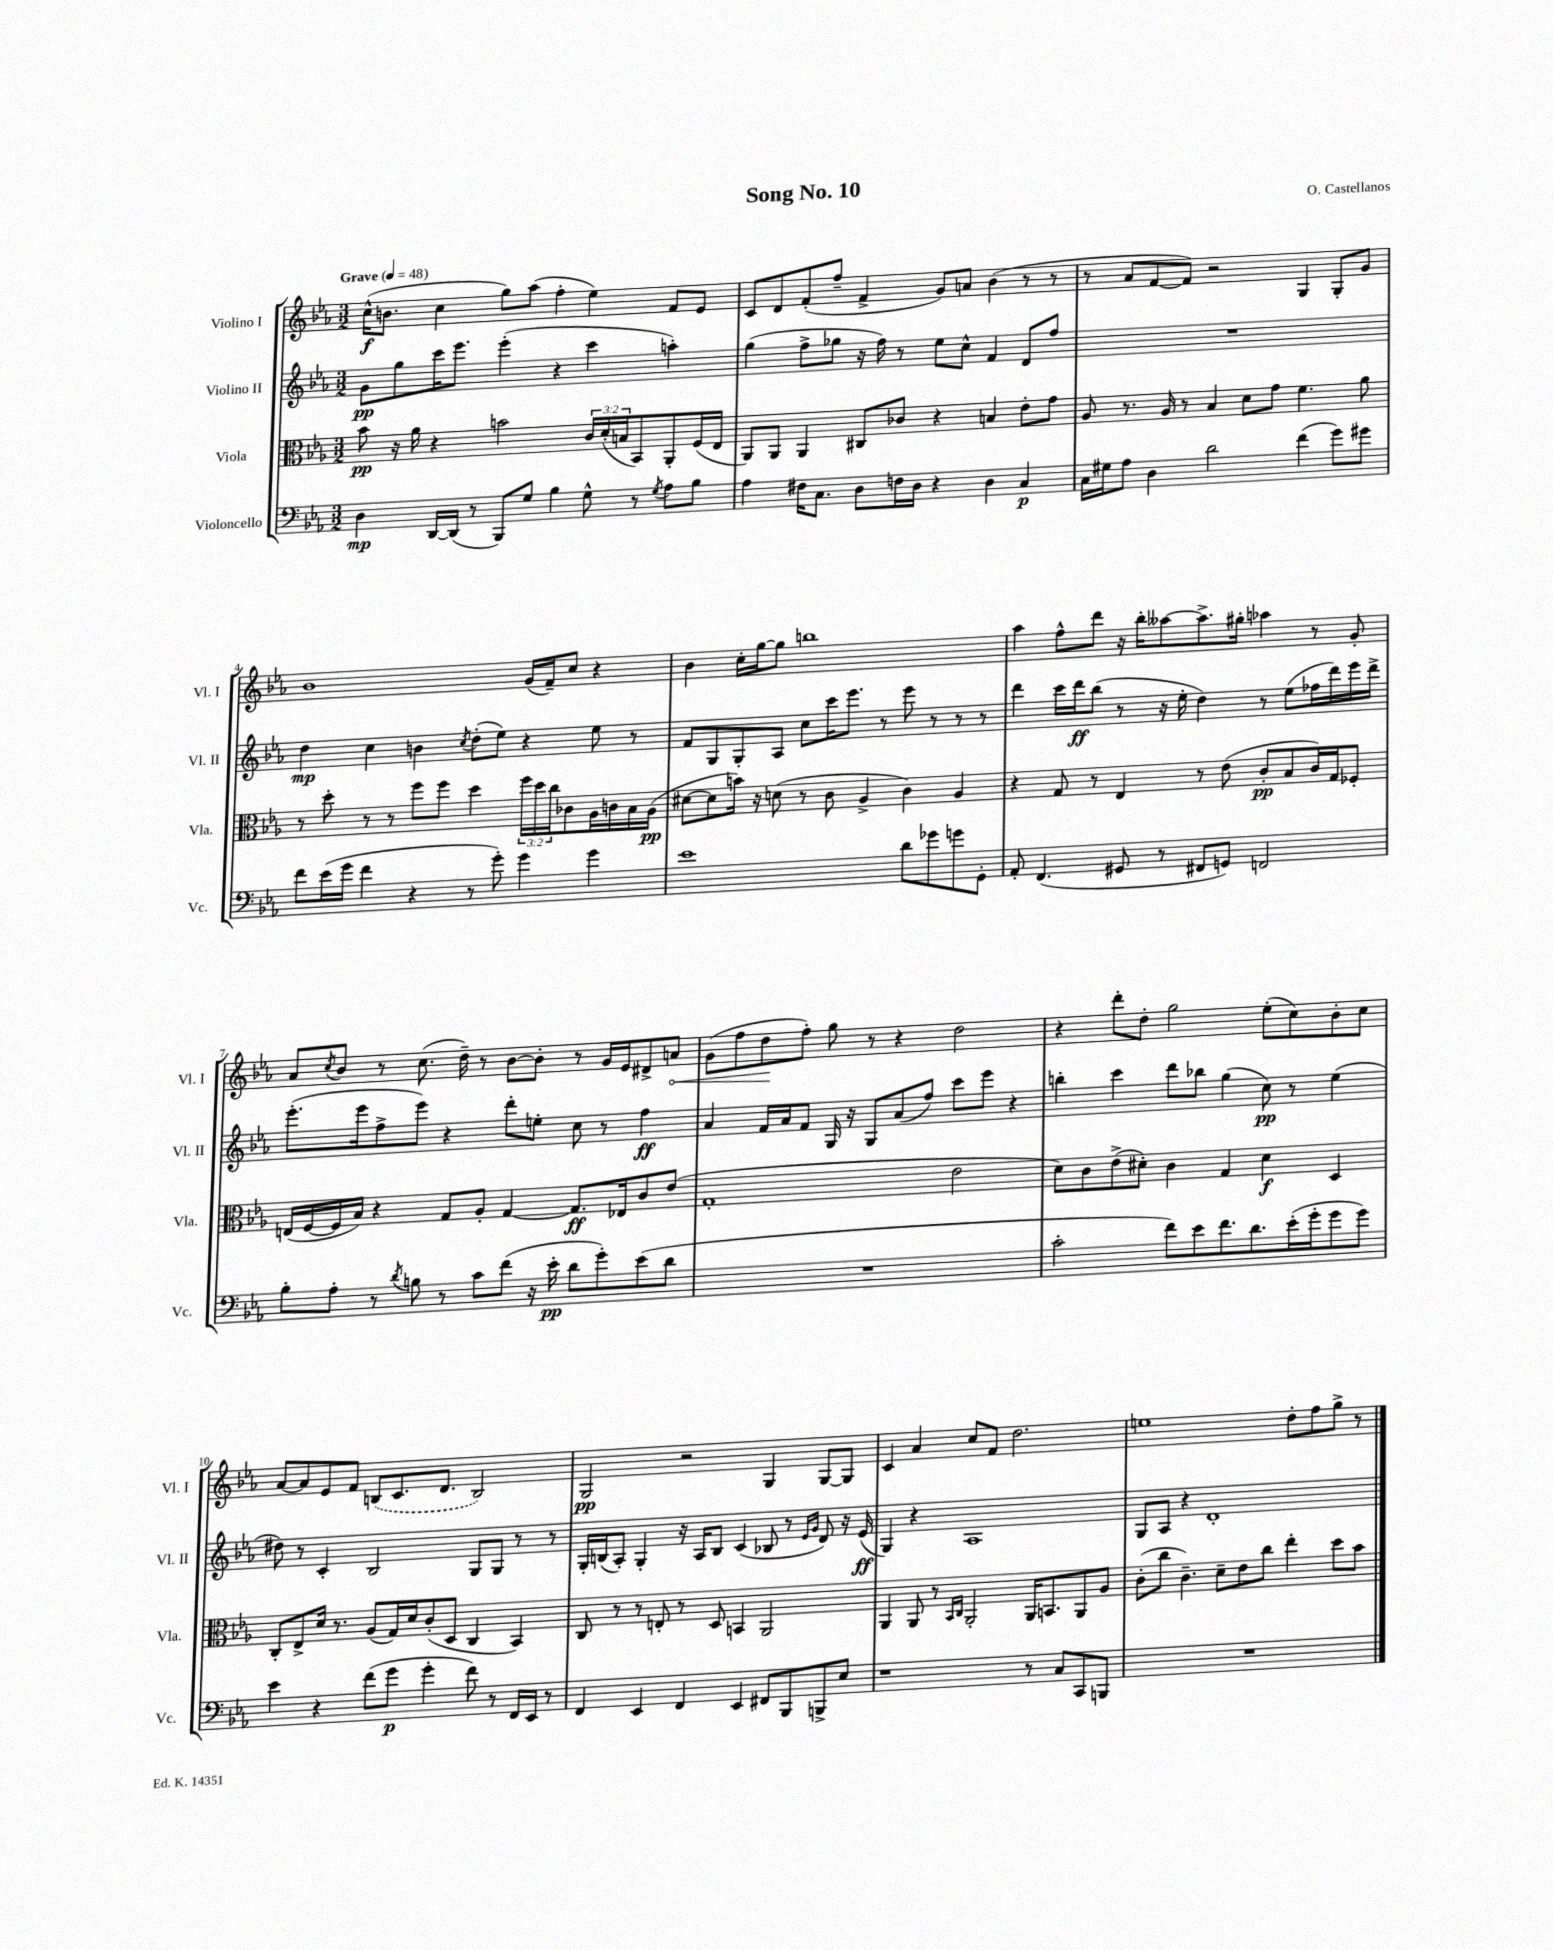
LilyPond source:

\header { title = "Song No. 10" composer = "O. Castellanos" }
<<
\new StaffGroup <<
\new Staff = "s0" \with { instrumentName = "Violino I" shortInstrumentName = "Vl. I" } {
    \clef treble \key ees \major \numericTimeSignature \time 3/2 \tempo "Grave" 4 = 48
    c''16-^\f( b'8. c''4 g''8) aes''8( f''4-. ees''4) f'8 ees'8 |
    c'8 d'8 f'8-.( f''8-- f'4-> g'8) a'8 bes'4( r8 r8 |
    r8 aes'8 f'8~ f'8) r2 g4 g8-. g'8 |
    bes'1 g'16( f'16--) c''8 r4 |
    bes'4 c''16-. g''16~ g''8 b''1 |
    aes''4 f''8-^ d'''8 r16 bes''16-. aeses''8~ aeses''8.-> gis''16-. aes''4 r8 g'8-. |
    aes'8 \acciaccatura { c''8 } bes'8 r8 c''8.( d''16--) r8 bes'8~ bes'8-. r8 g'16 ees'16 dis'8-> \once \override Hairpin.circled-tip = ##t a'8\< |
    g'8( f''8 d''8\! f''8-.) g''8 r8 r4 d''2 |
    r4 d'''8-. d''8-. g''2 ees''8-.( c''8) bes'8-. c''8 |
    aes'8~ aes'8 ees'8 f'8 \once \slurDashed b8( c'8. d'8. b2) |
    g2\pp r2 g4 g8~ g8 |
    c'4 aes'4 c''8 f'8 d''2. |
    e''1 d''8-. f''8 g''8-> r8 \bar "|." |
}
\new Staff = "s1" \with { instrumentName = "Violino II" shortInstrumentName = "Vl. II" } {
    \clef treble \key ees \major \numericTimeSignature \time 3/2
    g'8\pp g''8 c'''16 ees'''8. ees'''4-.( r4 c'''4 a''4-.) |
    g''4( f''8-> ges''8 r16 f''16) r8 ees''8 c''8-^ f'4 d'8 f''8 |
    R1. |
    d''4\mp c''4 b'4 \acciaccatura { c''8 } d''8-.( ees''8) r4 ees''8 r8 |
    f'8 g8 g8-. aes8 c''8 c'''16 ees'''8. r8 ees'''8 r8 r8 r8 |
    d'''4 c'''16 d'''16\ff bes''8( r8 r16 ees''16-. d''4) r8 ees''8( fes''16 d'''16) ees'''16 d'''16-> |
    ees'''8.-.( ees'''16 f''8-> ees'''8) r4 d'''8-. e''8-. c''8 r8 f''4\ff |
    aes'4 f'16 aes'16 f'8 g16 r16 g8 aes'8( f''8) c'''8 ees'''8 r4 |
    b''4-. c'''4 d'''8 bes''8 g''4( c''8\pp) r8 ees''4( |
    dis''8) r8 c'4-. bes2 g8 g8 r8 r8 |
    g16-. b16( aes8-.) g4-. r16 aes16 b8 c'4( bes8 r8 \grace { ees'16 g'16 } d'8) r16 ees'16\ff( |
    g4) r4 aes1 |
    g8 aes8 r4 d'1-. \bar "|." |
}
\new Staff = "s2" \with { instrumentName = "Viola" shortInstrumentName = "Vla." } {
    \clef alto \key ees \major \numericTimeSignature \time 3/2 \override Staff.TupletNumber.text = #tuplet-number::calc-fraction-text
    bes'8\pp r16 aes'16 r4 b'2 \tuplet 3/2 { c'16 d'16-.( b16 } bes,8) aes,8-. f16( ees16 |
    aes,8) aes,8 aes,4 cis8 ces'8 r4 b4 ees'8-. g'8 |
    aes8 r8. aes16 r8 bes4 d'8 g'8 f'4. aes'8 |
    r8 d''8-. r8 r8 f''8 f''8 d''4 \tuplet 3/2 { f''16 d''16 c''16 } ces'8 aes16 c'16 bes16 aes16\pp( |
    dis'8~ dis'8 b'16) r16 d'8( r8 c'8 aes4-> c'4) aes4 |
    r4 g8 r8 ees4 r8 ees'8( c'8-.\pp bes8 c'16) g16 fes8-. |
    e16( f16~ f16 bes16) r4 g8 aes8-. g4~ g8.\ff ees16 c'8 ees'8( |
    g1-. ees'2 |
    d'8) c'8 ees'8->( dis'8-.) c'4 g4 dis'4\f d4 |
    c8-. ees8-> d'16 r8. aes8( g16) d'16 c'8-.( d8 c4 bes,4) |
    c8 r8 r8 e8-. r8 d8 b,4 aes,2 |
    aes,4 aes,8 r8 \grace { bes,16 c16 } aes,2-. aes,16 b,8. aes,8 aes8 |
    c'8-.( c''8 c'4.--) d'8-- ees'8 c''8 ees''4-. d''8 bes'8 \bar "|." |
}
\new Staff = "s3" \with { instrumentName = "Violoncello" shortInstrumentName = "Vc." } {
    \clef bass \key ees \major \numericTimeSignature \time 3/2
    d4\mp d,16~ d,16( r8 bes,,8) g8 bes4 g8-^ r8 \acciaccatura { g8 } aes8 bes8 |
    aes4 fis16 c8. d8 f16 d16 r4 d4 c4\p |
    c16 gis16 aes8 d4 d'2 f'4( g'8) gis'8 |
    f'8 ees'16( g'16 f'4 r4 r8 g'8-.) g'4 g'4 |
    ees'1 d'8 ges'8 g'8 g,8-. |
    aes,8-. f,4.( gis,8 r8 fis,8 g,8) f,2 |
    bes8-. aes8-. r8 \acciaccatura { d'8 } b8 r8 c'8 f'8( r16 ees'16-.\pp d'8 g'8-.) ees'8( d'8 |
    R1. |
    c'2-. f'8) ees'8 f'8. d'8. ees'16-.( g'16-. g'8 g'8) |
    ees'4 r4 f'8( g'8\p g'4-. f'8) r8 f,16 ees,16 r8 |
    f,4 ees,4 f,4 ees,4 fis,8 bes,,8 b,,8-> ees8 |
    r1 r8 c8 c,8 b,,8 |
    R1. \bar "|." |
}
>>
>>
